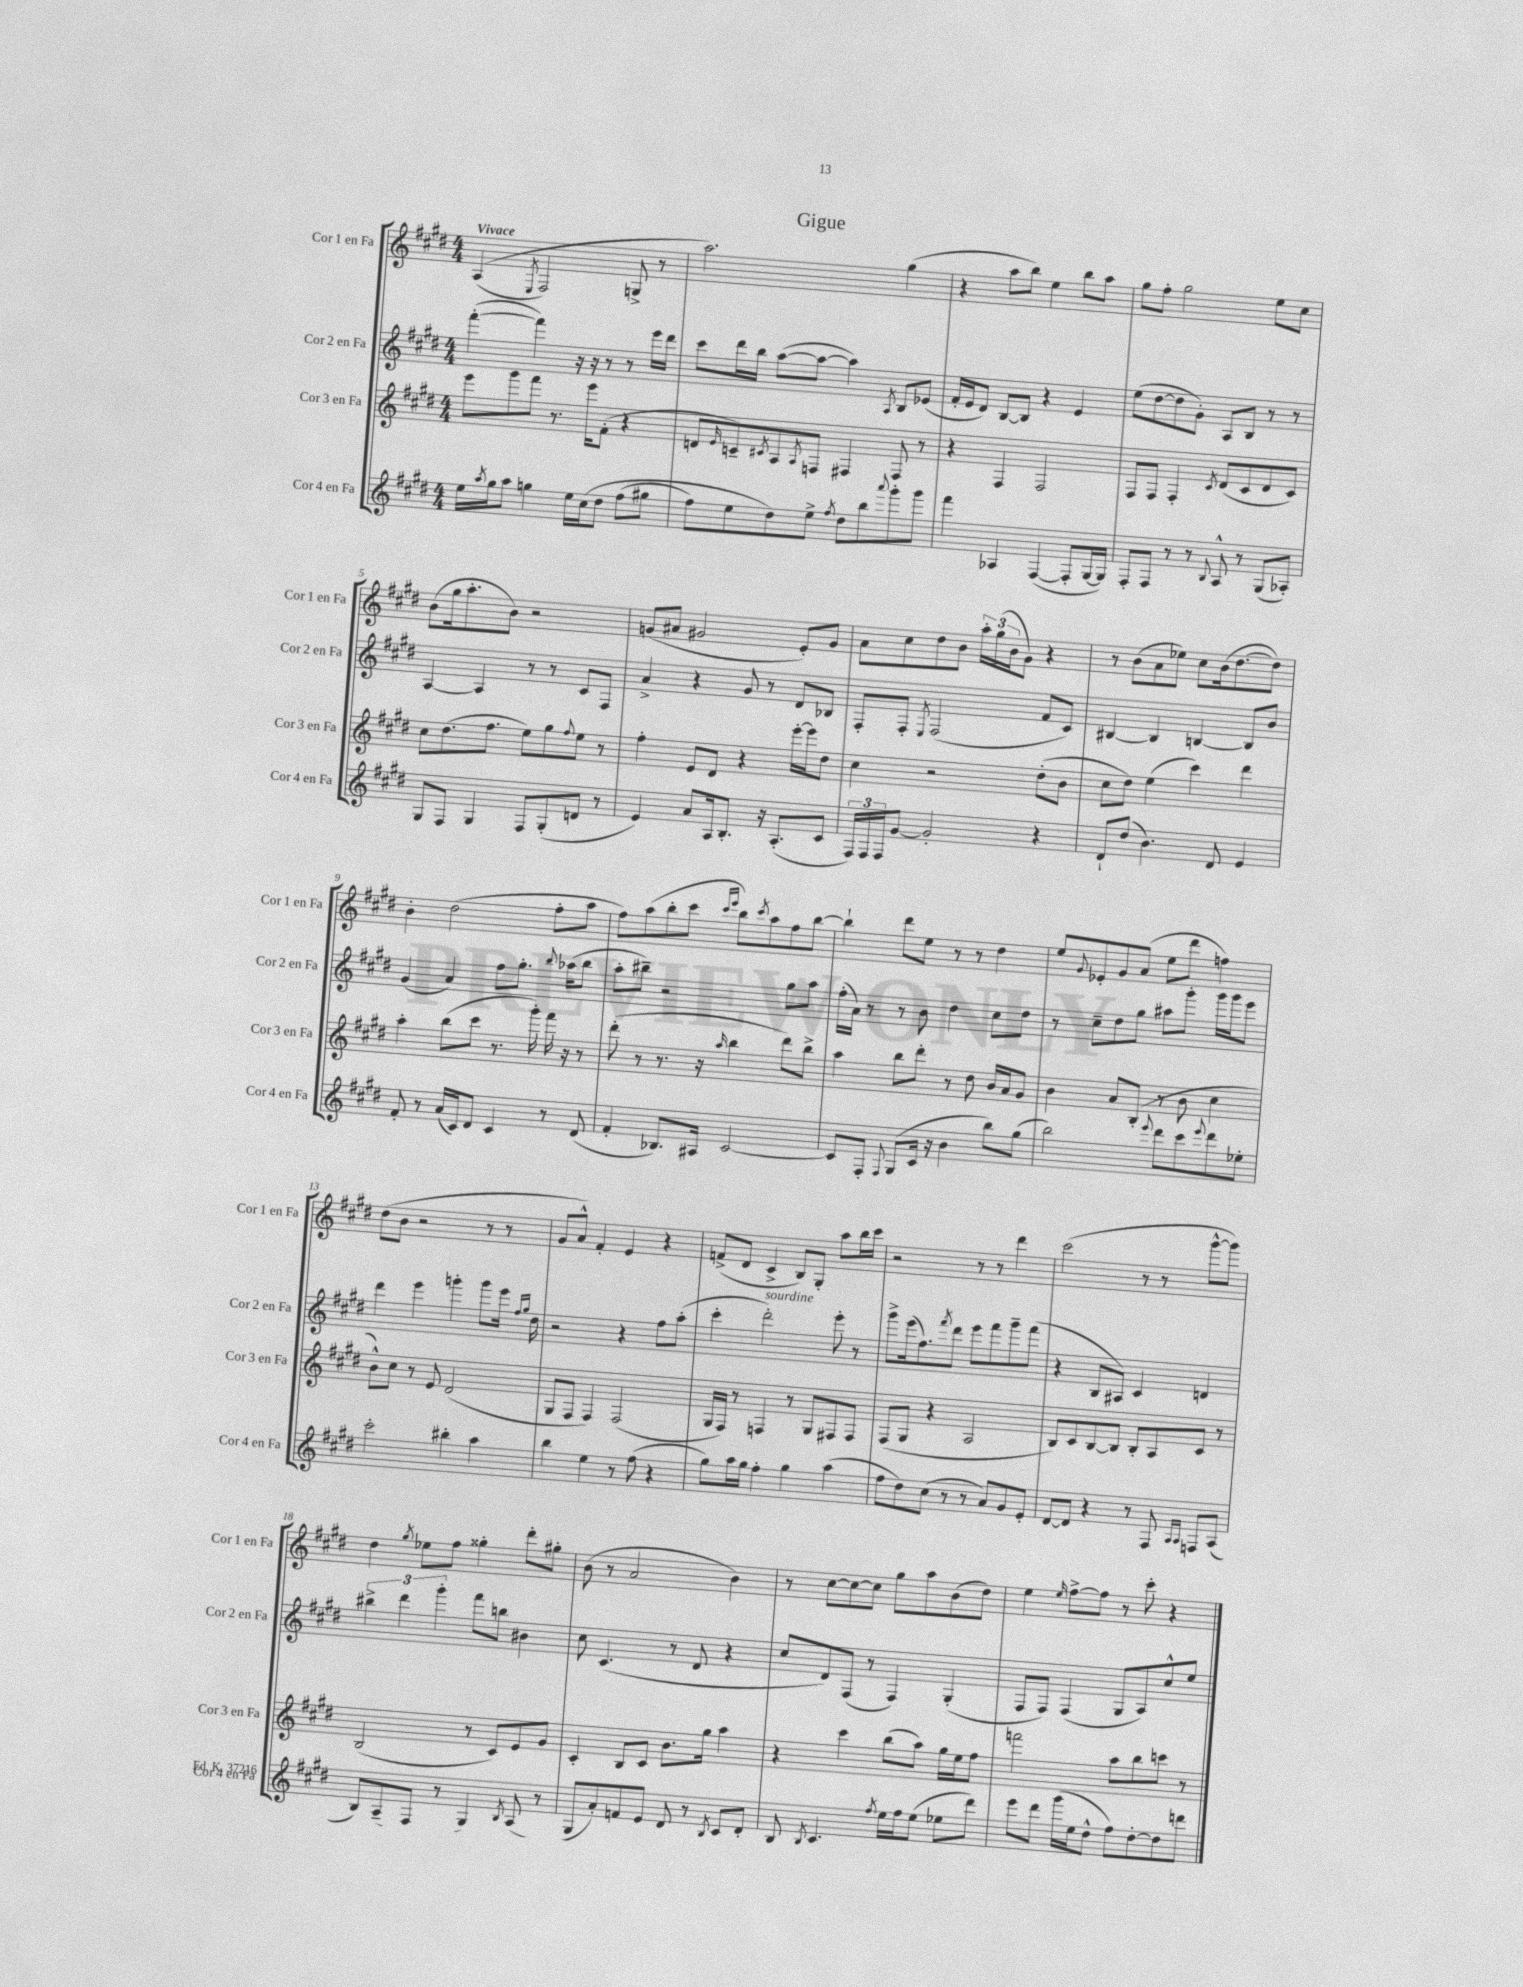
\header { title = "Gigue" }
<<
\new StaffGroup <<
\new Staff = "s0" \with { instrumentName = "Cor 1 en Fa" shortInstrumentName = "Cor 1 en Fa" } {
    \clef treble \key e \major \numericTimeSignature \time 4/4 \tempo "Vivace"
    a4(\( \acciaccatura { e8 } fis2) g8-> r8 |
    a''2.\) gis''4( |
    r4 a''8 b''8) e''4 b''8 a''8 |
    gis''8 fis''8-. gis''2 e''8 cis''8 |
    b'8( gis''16 a''8.-. b'8) r2 |
    g'8( ais'8 gis'2 e'8-.) gis'8 |
    a'8 cis''8 dis''8 b'8 \tuplet 3/2 { a''16-. gis''16( b'16 } gis'8) r4 |
    r8 b'8( a'8 ees''8) cis''8 b'16( dis''8.~ dis''8) |
    b'4-. dis''2( fis''8-. a''8 |
    fis''8) a''8( b''8-. cis'''8 \grace { cis'''16 e'''16 } b''8) \acciaccatura { cis'''8 } a''8 fis''8 b''8~ |
    b''4-! dis'''8 e''8 r8 r8 dis''4 |
    e''8 \appoggiatura { gis'8 } ees'8-. gis'8 a'8( e''8 dis'''8 f''4) |
    dis''8( b'8 r2 r8 r8 |
    gis'8 a'8-^) fis'4-. e'4 r4 |
    f'8->( dis'8 cis'4-> b8) gis8-. a''8 b''16 cis'''16 |
    r2 r8 r8 dis'''4 |
    cis'''2( r8 r8 gis'''8~-^ gis'''8) |
    dis''4 \acciaccatura { gis''8 } ees''8 fis''8 gisis''4-. dis'''8-. gis''8-. |
    b'8( r8 a'2 b'4) |
    r8 cis''8~ cis''8~ cis''8 gis''8 a''8 b'8( dis''8) |
    e''4 \grace { e''16 } fis''8~-> fis''8 r8 cis'''8-. r4 \bar "|." |
}
\new Staff = "s1" \with { instrumentName = "Cor 2 en Fa" shortInstrumentName = "Cor 2 en Fa" } {
    \clef treble \key e \major \numericTimeSignature \time 4/4
    fis'''4~-.( fis'''4) r16 r16 r8 r8 e'''16 dis'''16 |
    cis'''8 dis'''16 b''16 a''8~( a''8~ a''4) \acciaccatura { a8 } b8 ees'8( |
    fis'16-. e'16 dis'8) b8~ b8 r4 e'4 |
    e''8( dis''8~ dis''8 gis'8-.) a8 b8 r8 r8 |
    a4~ a4 r8 r8 cis'8 fis8 |
    a'4-> r4 gis'8 r8 dis'8 bes8 |
    fis8-. fis8-. \acciaccatura { e8 } fis2( fis'8 cis'8) |
    bis4~ bis4 b4~ b8 b'8 |
    gis'4( a'4) fis''8 gis''8.-. \appoggiatura { b''8 } aes''16( b''8 |
    a''8-. bis''8--) r2 gis''8 a''8 |
    fis''16-.( a'16) r8 r8 b'8 dis''4 cis''8 dis''8 |
    r8 cis''8-- dis''8 gis''8 ais''8 gis'''8-. gis'''16 gis'''16 e'''8 |
    dis'''4 e'''4 g'''4-. g'''8 e'''16 \grace { fis''16 gis''16 } dis''16 |
    r2 r4 fis''8 a''8-.( |
    cis'''4-. dis'''2-.^\markup { \italic "sourdine" }) e'''8-. r8 |
    gis'''8-> e'''16( fis''8.) \acciaccatura { fis'''8 } dis'''8 e'''8 fis'''8 gis'''8-- fis'''8( |
    r4 b8 ais8) cis'4 d'4 |
    \tuplet 3/2 { bis''4-> dis'''4 gis'''4-. } fis'''8 b''8 bis'4 |
    cis''8 cis'4.( r8 dis'8 r4 |
    cis''8 dis'8) fis8( r8 fis4) gis4-.( |
    fis8 fis8) fis4( gis8 a8) cis''8-^ e''8 \bar "|." |
}
\new Staff = "s2" \with { instrumentName = "Cor 3 en Fa" shortInstrumentName = "Cor 3 en Fa" } {
    \clef treble \key e \major \numericTimeSignature \time 4/4
    e'''8 gis'''8 fis'''8 r8. e'''16 fis'8-.( r4 |
    d'8 \grace { e'16 } c'8--) \acciaccatura { cis'8 } a8 \acciaccatura { a8 } f8 fis4 fis8 r8 |
    r4 fis4 fis2 |
    fis8 fis8 fis4-. \acciaccatura { cis'8 } dis'8( cis'8 dis'8 cis'8) |
    cis''8 dis''8.( fis''8. e''8) gis''8 \appoggiatura { fis''8 } e''8 r8 |
    fis''4-. e'8 dis'8 r4 e'''16~-. e'''16 dis''8 |
    cis''4 r2 dis''8-.( b'8 |
    cis''8 dis''8) e''4( cis'''4) dis'''4 |
    a''4-. b''8( cis'''8 r8. gis'''16-.) fis'''16 r16 r8 |
    dis'''8-.( r8 r8. r16 \grace { a''16 } b''4 dis'''8) b''8-> |
    a''4 b''8 dis'''8-. r8 dis''8 b'16 a'16 gis'8 |
    b'4 a'8 b8-.( r8 b'8 cis''4 |
    b'8-^) cis''8 r8 e'8 dis'2( |
    gis8 fis8 fis4) fis2( |
    gis16 fis16) r8 f4 r8 gis8 fis8 fis8 |
    fis8( gis8 r4 a2 |
    b8) cis'8 b8~ b8 b8-. a8 cis'8 r8 |
    b2( r8 cis'8) e'8 gis'8 |
    cis'4-. b8 cis'8 b'8. gis''16 a''4 |
    r4 cis'''4 b''8( a''8) gis''16 e''16 fis''8 |
    f'''2 a''8 b''8 c'''8 r8 \bar "|." |
}
\new Staff = "s3" \with { instrumentName = "Cor 4 en Fa" shortInstrumentName = "Cor 4 en Fa" } {
    \clef treble \key e \major \numericTimeSignature \time 4/4
    e''16 \acciaccatura { a''8 } gis''16 a''8 g''4 e''16 cis''16\( dis''8 fis''8( gis''8 |
    fis''8) e''8 dis''8\) e''8-> \acciaccatura { fis''8 } dis''8 b''8 \appoggiatura { a'''8 } gis'''8-. gis'''8 |
    fis'''4 aes4 fis4~( fis8-. gis16~ gis16) |
    fis8-. fis8 r8 r8 \appoggiatura { b8 } a8-^ r8 gis8( aes8-.) |
    gis8 fis8 gis4 fis8 gis8-.( d'8 r8 |
    e'4) a'8 a16 b8.-. r16 a8.-.( cis'8 |
    \tuplet 3/2 { fis16) fis16 fis16 } gis'8~ gis'2-. r4 |
    dis'8-! dis''8( b'4.) dis'8 e'4 |
    fis'8-. r8 a'16( cis'16) dis'8 cis'4 r8 dis'8( |
    fis'4-. bes8.) ais16 cis'2~ |
    cis'8 fis8-. \appoggiatura { fis8 } gis8( cis'16 r16 b'4 b''8) gis''8( |
    b''2) \appoggiatura { e'''8 } dis'''8 cis'''8 \appoggiatura { e'''8 } dis'''8 ees''8-. |
    cis'''2-. bis''4-. a''4 |
    b''4 e''4 r8 fis''8( r4 |
    gis''8) a''16 gis''16 fis''4-. gis''4 a''4( |
    fis''8 dis''8) cis''8( r8 r8 a'8) gis'8 e'8-. |
    dis'8~ dis'8 r4 r8 fis8 \grace { a16 a16 } f8 a8( |
    b8) a8--( fis8 r8 gis4) \acciaccatura { b8 } a8( r8 |
    gis8 a'8-.) f'8 e'8 dis'8 r8 \acciaccatura { b8 } cis'8 dis'8-. |
    b8 \acciaccatura { b8 } cis'4. \acciaccatura { fis''8 } e''16 fis''16 e''8( ees''8 dis'''8) |
    e'''8 dis'''8 gis'''16( e''16 dis''8-^ fis''8) dis''8~-. dis''8 d'''8 \bar "|." |
}
>>
>>
